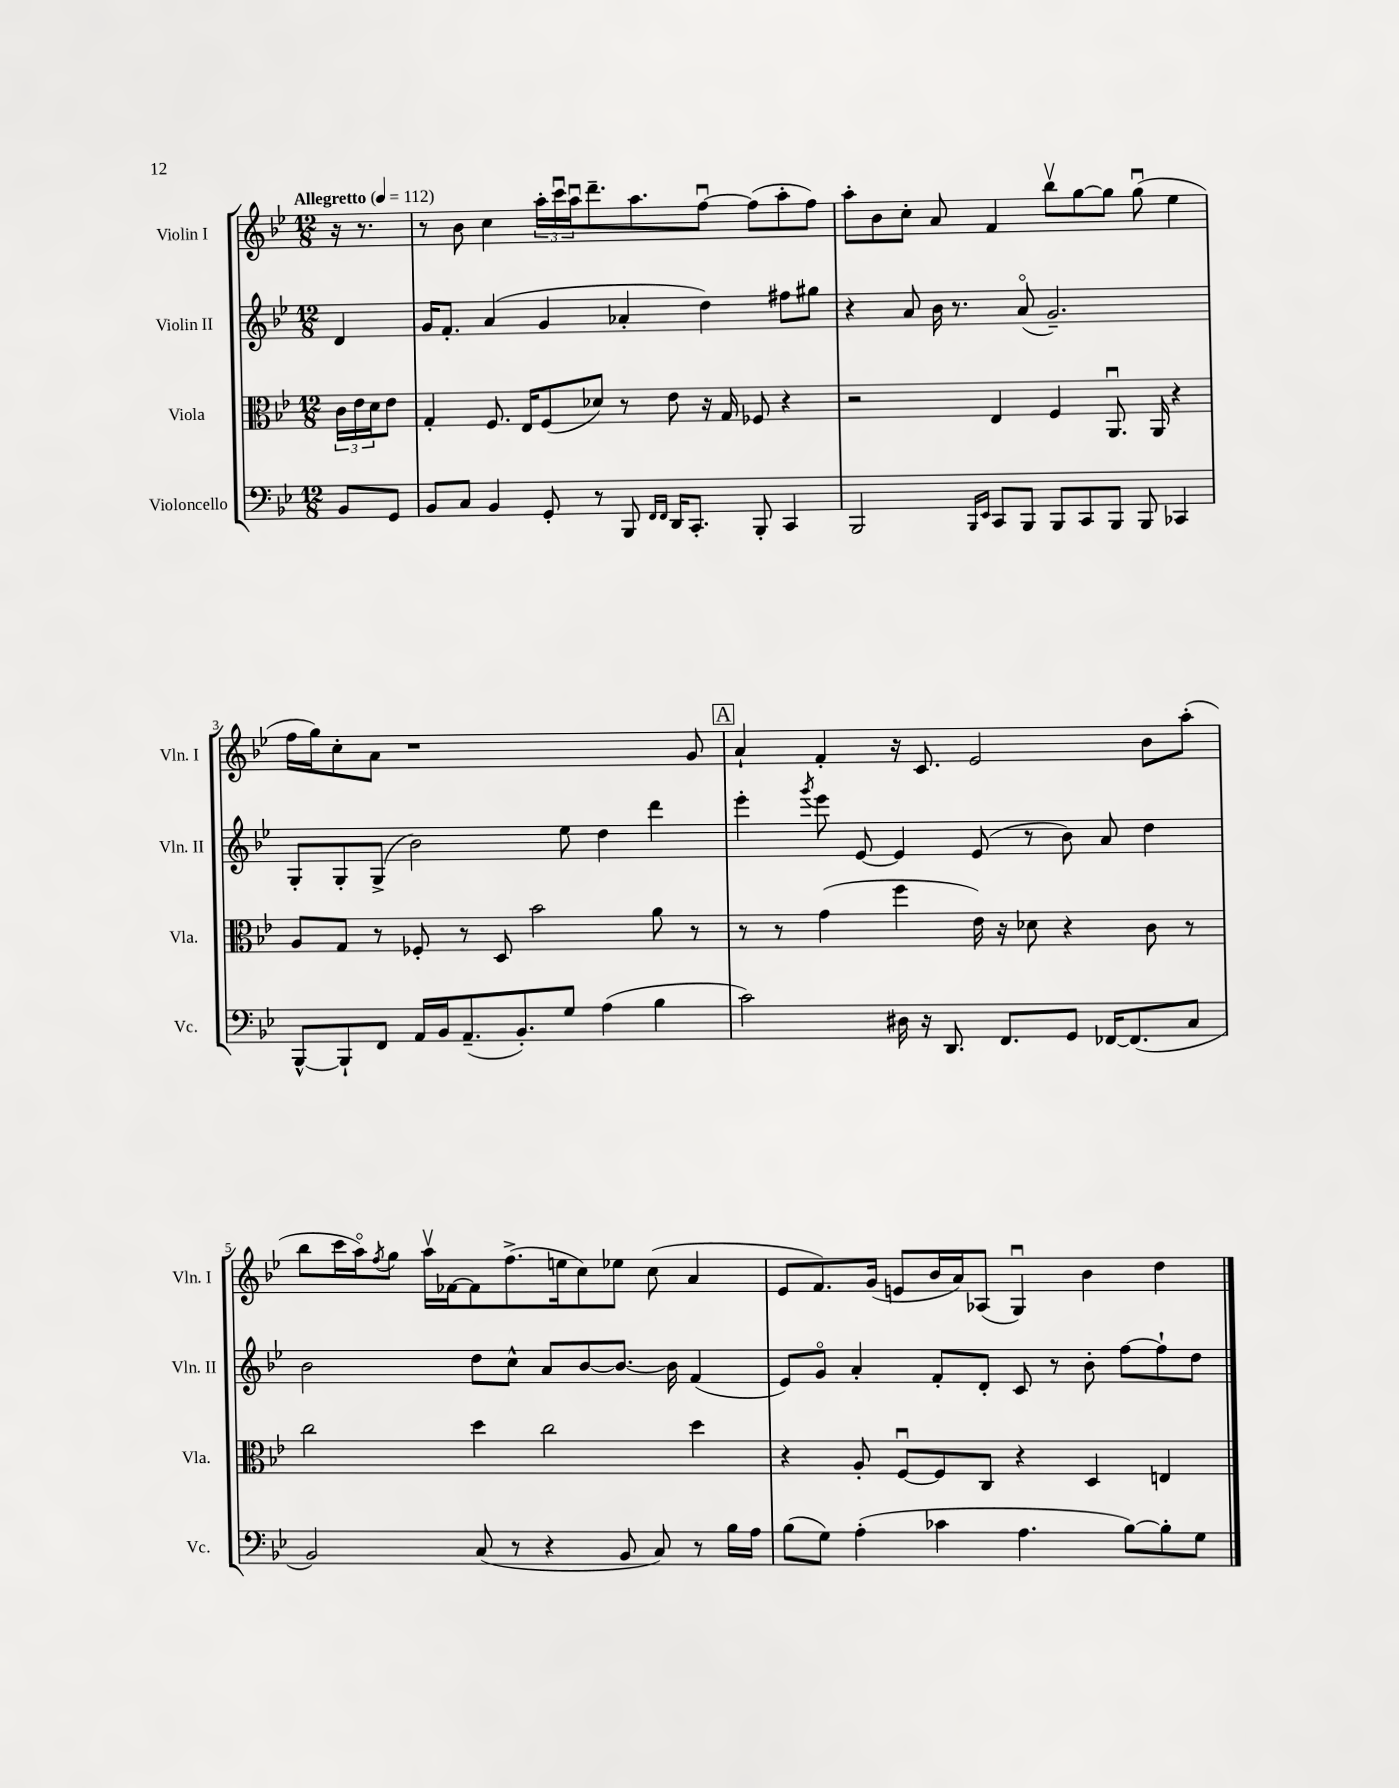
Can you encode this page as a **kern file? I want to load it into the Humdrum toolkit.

**kern	**kern	**kern	**kern
*staff4	*staff3	*staff2	*staff1
*clefF4	*clefC3	*clefG2	*clefG2
*k[b-e-]	*k[b-e-]	*k[b-e-]	*k[b-e-]
*M12/8	*M12/8	*M12/8	*M12/8
*MM112	*MM112	*MM112	*MM112
8BB-/L	24c\LL	4d/	16r
.	24e-\	.	.
.	.	.	8.r
.	24d\J	.	.
8GG/J	8e-\J	.	.
=	=	=	=
8BB-/L	4G'/	16g/LK	8r
.	.	8.f'/J	.
8C/J	.	.	8b-\
4BB-/	8.F/	(4a/	4cc\
.	16E-/LK	.	.
8GG'/	(8F/	4g/	24aa'\LL
.	.	.	24cccu\
.	.	.	24aau\J
8r	8d-/J)	.	8.ddd~\
8BBB-/	8r	4a-'/	.
.	.	.	8.aa\
16qqFF/LL	.	.	.
16qqFF/JJ	.	.	.
16DD/LK	8e-\	.	.
8.CC'/J	.	.	.
.	16r	4dd\)	[8ffu\J
.	16G/	.	.
8BBB-'/	8F-/	.	(8ff\]L
4CC/	4r	8ff#\L	8aa'\
.	.	8gg#\J	8ff\J)
=	=	=	=
2BBB-/	2r	4r	8aa'\L
.	.	.	8b-\
.	.	8a/	8cc'\J
.	.	16b-\	8a/
.	.	8.r	.
16qqBBB-/LL	.	.	.
16qqEE-/JJ	.	.	.
8CC/L	4E-/	.	4f/
8BBB-/J	.	(8ao/	.
8BBB-/L	4F/	2.g~/)	8bb-v\L
8CC/	.	.	[8gg\
8BBB-/J	8.AAu/	.	8gg\]J
8BBB-/	.	.	(8ggu\
.	16AA/	.	.
4CC-/	4r	.	4ee-\
=	=	=	=
[8BBB-^^/L	8A/L	8G'/L	16ff\LL
.	.	.	16gg\J)
8BBB-`/]	8G/J	8G'/	8cc'\
8FF/J	8r	(8G^/J	8a\J
16AA/LL	8F-'/	2b-\)	1r
16BB-/J	.	.	.
(8.AA~/	8r	.	.
.	8D/	.	.
8.BB-'/)	.	.	.
.	2b-\	.	.
8G/J	.	8ee-\	.
(4A\	.	4dd\	.
4B-\	8a\	4ddd\	.
.	8r	.	8g/
=	=	=	=
2c\)	8r	4eee-'\	4a`/
.	8r	.	.
.	.	8qggg/	.
.	(4g\	8eee-\	4f'/
.	.	[8e-/	.
16D#\	4ff\	4e-/]	16r
16r	.	.	8.c/
8.DD/	.	.	.
.	16e-\)	(8e-/	2e-/
8.FF/L	16r	.	.
.	8d-\	8r	.
8GG/J	4r	8b-\)	.
[16FF-/LK	.	8a/	.
(8.FF-/]	.	.	.
.	8c\	4dd\	8b-\L
8C/J	8r	.	(8aa'\J
=	=	=	=
2BB-/)	2cc\	2b-\	8bb-\L
.	.	.	16ccc\L
.	.	.	16aao\J)
.	.	.	8qff/
.	.	.	8gg\J
.	.	.	16aav\LL
.	.	.	[16f-\J
(8C/	4dd\	8dd\L	8f-\]
8r	.	8cc^^\J	(8.ff^\
4r	2cc\	8a/L	.
.	.	.	16ee\k
.	.	[8b-/	8cc\)
8BB-/	.	8.b-/_J	8ee-\J
8C/)	.	.	(8cc\
.	.	16b-\]	.
8r	4dd\	(4f/	4a/
16B-\LL	.	.	.
16A\JJ	.	.	.
=	=	=	=
(8B-\L	4r	8e-/L)	8e-/L
8G\J)	.	8go/J	8.f/)
(4A'\	8A'/	4a'/	.
.	.	.	(16g/Jk
.	[8Fu/L	.	8e/L
4c-\	8F/]	8f'/L	16b-/L
.	.	.	16a/J)
.	8C/J	8d'/J	(8A-/J
4.A\	4r	8c/	4Gu/)
.	.	8r	.
.	4D/	8b-'\	4b-\
[8B-\L)	.	[8ff\L	.
8B-'\]	4E/	8ff`\]	4dd\
8G\J	.	8dd\J	.
==	==	==	==
*-	*-	*-	*-
